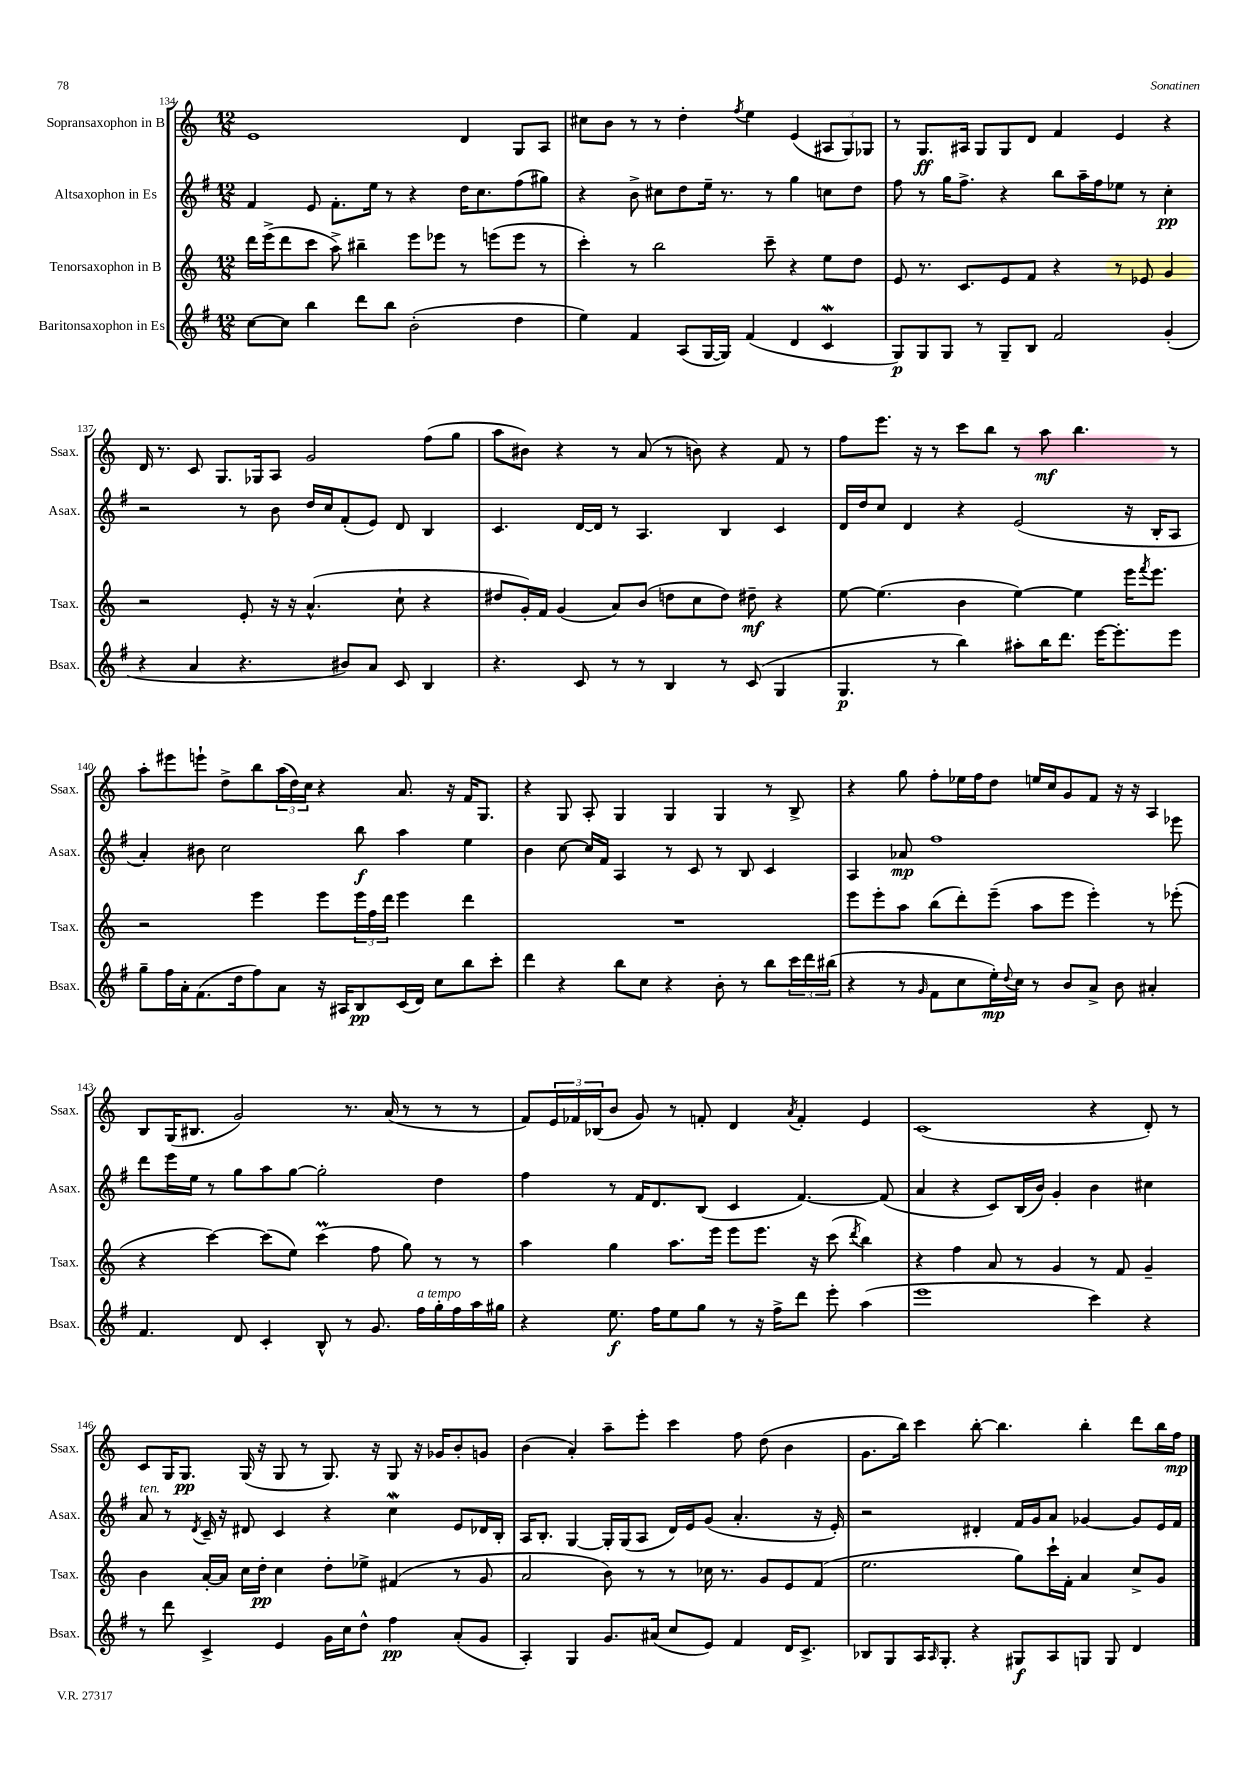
<<
\new StaffGroup <<
\new Staff = "s0" \with { instrumentName = "Sopransaxophon in B" shortInstrumentName = "Ssax." } {
    \clef treble \key c \major \numericTimeSignature \time 12/8
    e'1 d'4 g8 a8 |
    cis''8 b'8 r8 r8 d''4-. \acciaccatura { f''8 } e''4 e'4( \tuplet 3/2 { ais8 g8) ges8 } |
    r8 g8.\ff ais16 g8 g8 d'8 f'4 e'4 r4 |
    d'16 r8. c'8 g8. ges16 a8 g'2 f''8( g''8 |
    a''8 bis'8) r4 r8 a'8( r8 b'8) r4 f'8 r8 |
    f''8 e'''8. r16 r8 c'''8 b''8 r8 a''8\mf b''4. r8 |
    a''8-. eis'''8 e'''8-! d''8-> b''8 \tuplet 3/2 { a''16( d''16) c''16 } r4 a'8. r16 f'16 g8. |
    r4 g8 a8-. g4 g4 g4 r8 b8-> |
    r4 g''8 f''8-. ees''16 f''16 d''8 e''16 c''16 g'8 f'8 r16 r16 a4 |
    b8 g16( bis8. g'2) r8. a'16( r8 r8 r8 |
    f'8) \tuplet 3/2 { e'16 fes'16 bes16( } b'8 g'8) r8 f'8-. d'4 \acciaccatura { a'8 } f'4-. e'4 |
    c'1( r4 d'8-.) r8 |
    c'8 g16 g8.\pp g16( r16 g8 r8 g8.) r16 g8 r16 ges'16 b'8-. g'8 |
    b'4( a'4-.) a''8-- e'''8-. c'''4 f''8 d''8( b'4 |
    g'8. b''16) c'''4 b''8~-. b''4. b''4-. d'''8 b''16 f''16\mp \bar "|." |
}
\new Staff = "s1" \with { instrumentName = "Altsaxophon in Es" shortInstrumentName = "Asax." } {
    \clef treble \key g \major \numericTimeSignature \time 12/8
    fis'4 e'8 fis'8.-. e''16 r8 r4 d''16 c''8. fis''8( gis''8) |
    r4 b'8-> cis''8 d''8 e''16-- r8. r8 g''4 c''8 d''8 |
    fis''8 r8 g''16 fis''8.-> r4 b''8 a''16-- fis''16 ees''8 r8 c''4-.\pp |
    r2 r8 b'8 d''16 c''16 fis'8-.( e'8) d'8 b4 |
    c'4. d'16~ d'16 r8 a4. b4 c'4 |
    d'16 d''16 c''8 d'4 r4 e'2( r16 b16-. a8 |
    a'4-.) bis'8 c''2 b''8\f a''4 e''4 |
    b'4 c''8~ c''16 fis'16 a4 r8 c'8 r8 b8 c'4 |
    a4 aes'8\mp fis''1 ees'''8 |
    d'''8 e'''16 e''16 r8 g''8 a''8 g''8~ g''2-. d''4 |
    fis''4 r8 fis'16 d'8. b8( c'4 fis'4.~) fis'8( |
    a'4 r4 c'8) b16( b'16) g'4-. b'4 cis''4 |
    a'8^\markup { \italic "ten." } r8 \acciaccatura { d'8 } c'16-- r16 dis'8 c'4 r4 c''4\mordent e'8 des'16 b16-. |
    a16 b8.-. g4~ g16-. g16( a8 d'16) e'16 g'8( a'4.-. r16 e'16-.) |
    r2 dis'4-. fis'16 g'16 a'8 ges'4~ ges'8 e'16 fis'16 \bar "|." |
}
\new Staff = "s2" \with { instrumentName = "Tenorsaxophon in B" shortInstrumentName = "Tsax." } {
    \clef treble \key c \major \numericTimeSignature \time 12/8
    d'''16 e'''16->( d'''8 c'''8 a''8->) bis''4-- e'''8 ees'''8 r8 e'''8( e'''8 r8 |
    c'''4-.) r8 b''2 c'''8-- r4 e''8 d''8 |
    e'8 r8. c'8. e'8 f'8 r4 r8 ees'8 g'4 |
    r2 e'8-. r16 r16 a'4.-^( c''8-! r4 |
    dis''8 g'16-.) f'16 g'4( a'8) b'8( d''8 c''8 d''8) dis''8--\mf r4 |
    e''8~ e''4.( b'4 e''4~) e''4 e'''16 \acciaccatura { f'''8 } e'''8. |
    r2 e'''4 e'''8 \tuplet 3/2 { e'''16 f''16 d'''16 } e'''4 d'''4 |
    R1. |
    e'''8 e'''8-. a''8 b''8( d'''8-.) e'''8--( a''8 e'''8 e'''4-.) r8 ees'''8-.( |
    r4 c'''4~) c'''8( e''8) c'''4\prall( f''8 g''8) r8 r8 |
    a''4 g''4 a''8. e'''16 e'''8 e'''8. r16 c'''8( \acciaccatura { d'''8 } b''4) |
    r4 f''4 a'8 r8 g'4 r8 f'8 g'4-- |
    b'4 a'16~-. a'16 c''16 d''16-.\pp c''4 d''8-. ees''8-> fis'4( r8 g'8 |
    a'2 b'8) r8 r8 ces''16 r8. g'8 e'8 f'8( |
    e''2. g''8) c'''16-! f'16-. a'4 c''8-> g'8 \bar "|." |
}
\new Staff = "s3" \with { instrumentName = "Baritonsaxophon in Es" shortInstrumentName = "Bsax." } {
    \clef treble \key g \major \numericTimeSignature \time 12/8
    c''8~ c''8 b''4 d'''8 b''8 b'2-.( d''4 |
    e''4) fis'4 a8( g16~ g16) fis'4( d'4 c'4\mordent |
    g8\p) g8 g8 r8 g8-- b8 fis'2 g'4-.( |
    r4 a'4 r4. bis'8) a'8 c'8 b4 |
    r4. c'8 r8 r8 b4 r8 c'8( g4 |
    g4.\p r8 b''4) ais''8-. b''16 d'''8. e'''16~ e'''8.-. e'''8 |
    g''8-- fis''16 a'16-. fis'8.( d''16 fis''8) a'8 r16 ais16 b8\pp c'16( d'16) c''8 b''8 c'''8-. |
    d'''4 r4 b''8 c''8 r4 b'8-. r8 b''8 \tuplet 3/2 { c'''16 d'''16 bis''16( } |
    r4 r8 \grace { g'16 } fis'8 c''8 e''16-.\mp) \appoggiatura { d''8 } c''16 r8 b'8 a'8-> b'8 ais'4-. |
    fis'4. d'8 c'4-. b8-^ r8 g'8. fis''16^\markup { \italic "a tempo" } g''16-. fis''16 a''16 gis''16 |
    r4 e''8.\f fis''16 e''8 g''8 r8 r16 fis''16-> d'''8 e'''8-. a''4( |
    e'''1 c'''4) r4 |
    r8 d'''8 c'4-> e'4 g'16 c''16 d''8-^ fis''4\pp a'8-.( g'8 |
    a4-.) g4 g'8. ais'16( c''8 e'8) fis'4 d'16 c'8.-> |
    bes8 g8 a16 \grace { a16 } g8.-. r4 gis8\f a8 g8 g8 d'4 \bar "|." |
}
>>
>>
\layout { \context { \Score currentBarNumber = #134 } }
